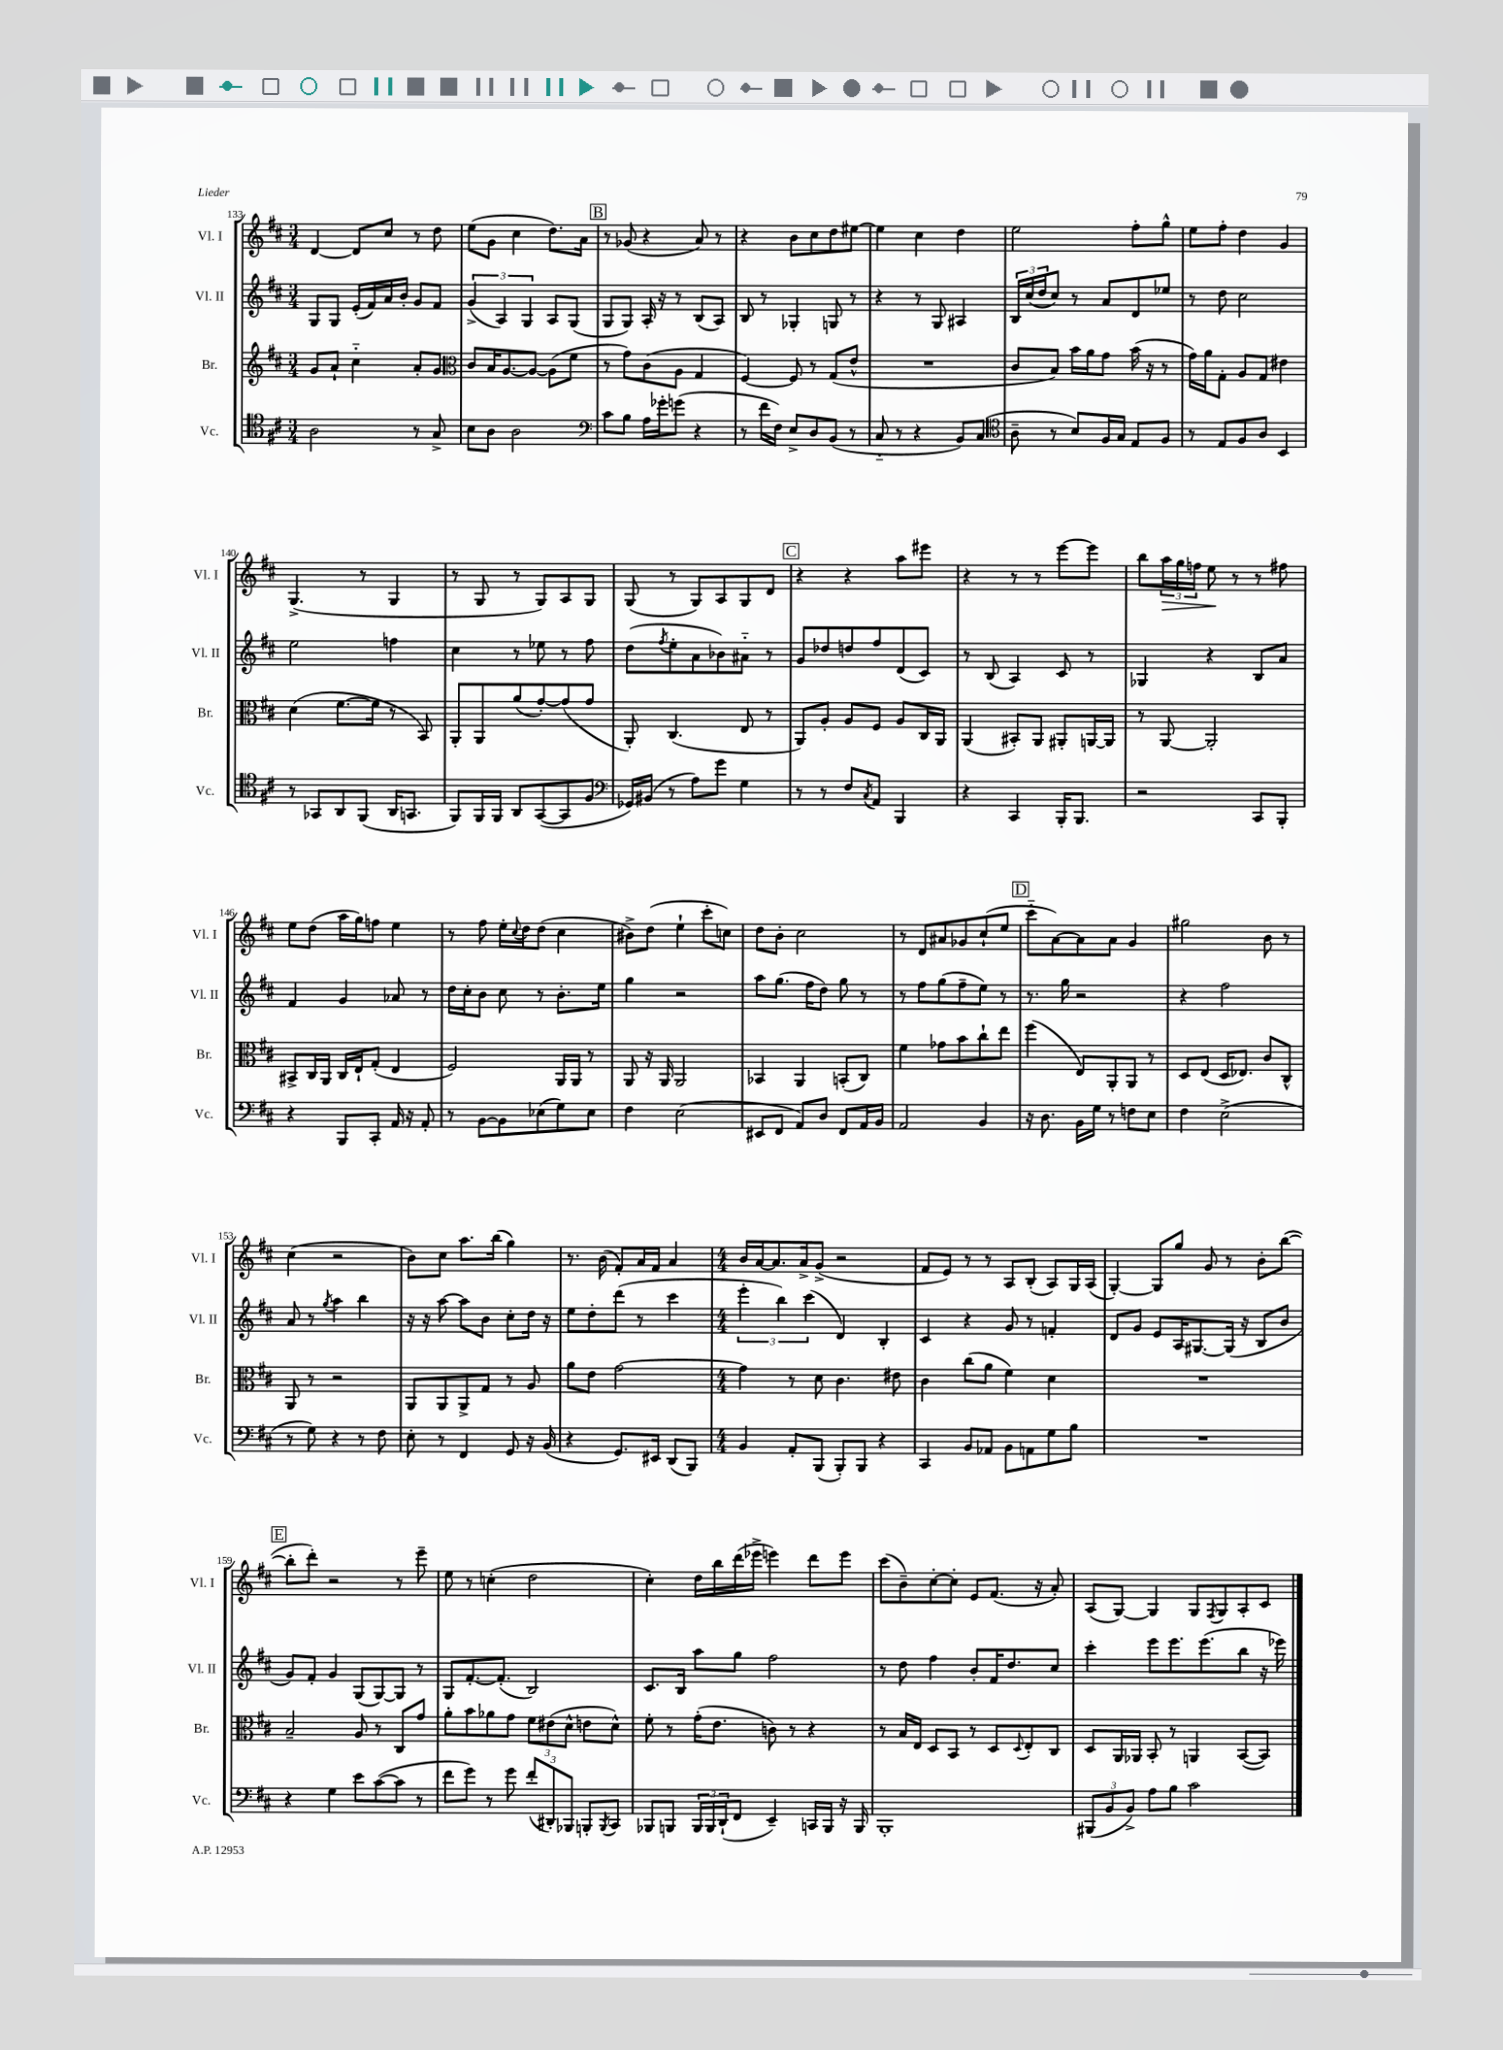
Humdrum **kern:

**kern	**kern	**kern	**kern	**dynam
*part4	*part3	*part2	*part1	*part1
*staff4	*staff3	*staff2	*staff1	*staff1
*I"Vc.	*I"Br.	*I"Vl. II	*I"Vl. I	*
*I'Vc.	*I'Br.	*I'Vl. II	*I'Vl. I	*
*clefC4	*clefG2	*clefG2	*clefG2	*
*k[f#c#]	*k[f#c#]	*k[f#c#]	*k[f#c#]	*
*M3/4	*M3/4	*M3/4	*M3/4	*
=133	=133	=133	=133	=133
2A\	8g/L	8G/L	[4d/	.
.	8a`/J	8G/J	.	.
.	4cc#\	(16e'/LL	8d/L]	.
.	.	16f#/)	.	.
.	.	16a/	8cc#/J	.
.	.	16b'/JJ	.	.
8r	8a'/L	8g/L	8r	.
8G^/	8g/J	8f#/J	8dd\	.
=134	=134	=134	=134	=134
*	*clefC3	*	*	*
8B\L	8c#/L	(6g^/	(8ee\L	.
8A\J	16B/K	.	8g\J	.
.	.	6A/)	.	.
.	[8.A/	.	.	.
2A\	.	.	4cc#\	.
.	.	6G/	.	.
.	8A/J_	.	.	.
.	(8A\L]	8A/L	8.dd\L)	.
.	8f#\J	(8G/J	.	.
.	.	.	16a\Jk	.
!!LO:REH:place=s1:t=B
=135	=135	=135	=135	=135
*clefF4	*	*	*	*
8c#\L	8r	8G/L	8r	.
8B\J	8g\L)	8G/J)	(8g-X/	.
16A\LL	(8c#\	16A'/	4r	.
16g-X'\J	.	16r	.	.
(8gn\J	8A\J	8r	.	.
4r	4G/	(8B/L	8a/)	.
.	.	8A/J)	8r	.
=136	=136	=136	=136	=136
8r	[4F#/)	8B/	4r	.
16f#\LL	.	8r	.	.
16F#\JJ)	.	.	.	.
8E^/L	8F#/]	4G-X'/	8b\L	.
8D/	8r	.	8cc#\	.
(8BB/J	(8G/L	8Gn/	8dd\	.
8r	8e^^/J	8r	[8ee#X\J	.
=137	=137	=137	=137	=137
8C#/	2.r	4r	4ee#\]	.
8r	.	.	.	.
4r	.	8r	4cc#\	.
.	.	8G/	.	.
8BB/L)	.	4A#X/	4dd\	.
(8C#/J	.	.	.	.
=138	=138	=138	=138	=138
*clefC4	*	*	*	*
8A~\	8c#/L	24B/LL	2ee\	.
.	.	(24cc#/	.	.
.	.	24dd/J	.	.
8r	8B/J)	8cc#/J)	.	.
8B/L)	16b\LL	8r	.	.
.	16a\J	.	.	.
16F#/L	8g\J	8a/L	.	.
16G/JJ	.	.	.	.
8E/L	(16b\	8d/	8ff#'\L	.
.	16r	.	.	.
8F#/J	8r	8ee-X/J	8gg^^\J	.
=139	=139	=139	=139	=139
8r	16g\LL)	8r	8ee\L	.
.	16a\J	.	.	.
8E/L	8G'\J	8dd\	8ff#'\J	.
8F#/	8A/L	2cc#\	4dd\	.
8A/J	8G/J	.	.	.
4BB/	4e#X\	.	4g/	.
!!LO:LB:g=z
=140	=140	=140	=140	=140
8r	(4d\	2ee\	(4.G^/	.
8GG-X/L	.	.	.	.
8AA/	[8.f#\L	.	.	.
(8FF#/J	.	.	8r	.
.	16f#\Jk]	.	.	.
16AA/KL	8r	4ffn\	4G/	.
8.GGn/J	.	.	.	.
.	8BB/)	.	.	.
=141	=141	=141	=141	=141
8FF#/L)	8AA'/L	4cc#\	8r	.
16FF#/L	8AA/	.	8G/	.
16FF#/JJ	.	.	.	.
8AA/L	(8a/	8r	8r	.
([8GG/	[8g'/)	8ee-X\	8G/L)	.
8GG/]	(8g/]	8r	8A/	.
8F#/J	8g/J	8ff#\	8G/J	.
=142	=142	=142	=142	=142
*clefF4	*	*	*	*
16GG-X/LL)	8AA'/)	(8dd\L	(8G/	.
(16BB#X/JJ	.	.	.	.
.	.	8qff#/	.	.
8r	(4.C#/	8ee'\	8r	.
8A\L)	.	8a\	8G/L)	.
8g\J	.	8b-X\)	8A/	.
4G\	8E/	8a#X\J	8G/	.
.	8r	8r	8d/J	.
!!LO:REH:place=s1:t=C
=143	=143	=143	=143	=143
8r	8AA/L)	8g/L	4r	.
8r	8A'/J	8dd-X/	.	.
8F#/L	8A/L	8ddn/	4r	.
8qC#/	.	.	.	.
8AA/J	8F#/J	8ff#/	.	.
4BBB/	8A/L	(8d/	8aa\L	.
.	16C#/L	8c#/J)	8eee#X\J	.
.	16AA/JJ	.	.	.
=144	=144	=144	=144	=144
4r	(4AA/	8r	4r	.
.	.	(8B/	.	.
4CC#/	8BB#X'/L)	4A/)	8r	.
.	8AA/J	.	8r	.
16BBB'/KL	8AA#X'/L	8c#/	[8eee\L	.
8.BBB/J	.	.	.	.
.	[16AAn/L	8r	8eee\J]	.
.	16AA/JJ]	.	.	.
=145	=145	=145	=145	=145
2r	8r	4G-X/	8bb\L	.
!	!	!	!	!LO:HP:b
.	[8AA/	.	24aa\L	>
.	.	.	24gg\	.
.	.	.	24ffn\JJ	.
.	2AA'/]	4r	8ee\	.
.	.	.	8r	]
8CC#/L	.	8B/L	8r	.
8BBB'/J	.	8a/J	8ff#X\	.
!!LO:LB:g=z
=146	=146	=146	=146	=146
4r	8BB#X^/L	4f#/	8ee\L	.
.	16C#/L	.	(8dd\J	.
.	16AA/JJ	.	.	.
8BBB/L	16C#/LL	4g/	16aa\LL	.
.	16E`/J	.	16gg\J)	.
8CC#'/J	(8G'/J	.	8ffn\J	.
16AA/	4E/	8a-X/	4ee\	.
16r	.	.	.	.
8AA'/	.	8r	.	.
=147	=147	=147	=147	=147
8r	2F#/)	16dd\LL	8r	.
.	.	16cc#'\J	.	.
[8BB\L	.	8b\J	8ff#\	.
8BB\]	.	8cc#\	16ee'\LL	.
.	.	.	8qqcc#/	.
.	.	.	16dd\J	.
(8E-X\	.	8r	(8dd\J	.
8G\)	16AA/LL	8.b'\L	4cc#\	.
.	16AA/JJ	.	.	.
8E-\J	8r	.	.	.
.	.	16ee\Jk	.	.
=148	=148	=148	=148	=148
4F#\	8AA/	4gg\	8b#X^\L)	.
.	16r	.	(8dd\J	.
.	16AA/	.	.	.
(2E\	2AA/	2r	4ee`\	.
.	.	.	8ccc#'\L	.
.	.	.	8ccn\J)	.
=149	=149	=149	=149	=149
8EE#X/L	4BB-X/	8aa\L	8dd\L	.
8FF#/J	.	(8.gg\J	8b'\J	.
8AA/L)	4AA/	.	2cc#\	.
.	.	16ff#\KL	.	.
8D/J	.	8dd\J)	.	.
8FF#/L	(8BBn'/L	8gg\	.	.
16AA/L	8C#/J)	8r	.	.
16BB/JJ	.	.	.	.
=150	=150	=150	=150	=150
2AA/	4f#\	8r	8r	.
.	.	8ff#\L	8d/L	.
.	8g-X\L	(8gg\	8a#X/	.
.	8b\	8ff#~\	8g-X/	.
4BB/	8cc#`\	8ee\J)	(8cc#`/	.
.	8ee\J	8r	8ee/J	.
!!LO:REH:place=s1:t=D
=151	=151	=151	=151	=151
16r	(4ff#\	8.r	8ccc#\L	.
8.D\	.	.	.	.
.	.	.	[8a\)	.
.	.	16gg\	.	.
16BB\LL	8E/L)	2r	8a\]	.
16G\JJ	.	.	.	.
8r	8AA'/	.	8a\J	.
8Fn\L	8AA/J	.	4g/	.
8E\J	8r	.	.	.
=152	=152	=152	=152	=152
4F#\	8D/L	4r	2gg#X\	.
.	(8E/J	.	.	.
(2E^\	16D/KL	2ff#\	.	.
.	8.E-X/J)	.	.	.
.	8c#/L	.	8b\	.
.	8C#^^/J	.	8r	.
!!LO:LB:g=z
=153	=153	=153	=153	=153
8r	8AA/	8a/	(4cc#\	.
8G\)	8r	8r	.	.
.	.	8qgg/	.	.
4r	2r	4aa\	2r	.
8r	.	4bb\	.	.
8F#\	.	.	.	.
=154	=154	=154	=154	=154
8E'\	8AA/L	16r	8b\L)	.
.	.	16r	.	.
8r	8AA/	[8aa\	8cc#\J	.
4FF#/	8AA^/	8aa\L]	8.aa\L	.
.	8G/J	8b\J	.	.
.	.	.	(16bb\Jk	.
8GG/	8r	8cc#'\L	4gg\)	.
16r	8A/	16dd\Jk	.	.
(16BB/	.	16r	.	.
=155	=155	=155	=155	=155
4r	8a\L	8ee\L	8.r	.
.	8e\J	8dd'\	.	.
.	.	.	(16b\	.
8.GG/L)	[2g\	(8ddd\J	8f#'/L)	.
.	.	8r	16a/L	.
16EE#X/Jk	.	.	16f#/JJ	.
(8DD/L	.	4ccc#\	4a/	.
8BBB/J)	.	.	.	.
=156	=156	=156	=156	=156
*M4/4	*M4/4	*M4/4	*M4/4	*
4BB/	4g\]	6eee'\	16b/LL	.
.	.	.	[16a/J	.
.	.	.	8.a/]	.
.	.	6bb\)	.	.
8AA'/L	8r	.	.	.
.	.	.	16a^/k	.
.	.	(6ccc#\	.	.
(8BBB/J	8d\	.	(8g^/J	.
8BBB'/L)	4.c#\	4d/)	2r	.
8BBB/J	.	.	.	.
4r	.	4B'/	.	.
.	8e#X\	.	.	.
=157	=157	=157	=157	=157
4CC#/	4c#\	4c#/	8f#/L	.
.	.	.	8e/J)	.
8BB/L	(8cc#\L	4r	8r	.
8AA-X/J	8a\J	.	8r	.
8BB\L	4f#\)	8g/	8A/L	.
8AAn\	.	8r	(8B'/J	.
8G\	4d\	4fn'/	8A/L)	.
8B\J	.	.	16G/L	.
.	.	.	(16A/JJ	.
=158	=158	=158	=158	=158
1r	1r	8d/L	[4G'/)	.
.	.	8g/J	.	.
.	.	8e/L	8G/L]	.
.	.	16A/K	8gg/J	.
.	.	[8.G#X/	.	.
.	.	.	8g/	.
.	.	(16G#/Jk]	8r	.
.	.	16r	.	.
.	.	8B/L	8b'\L	.
.	.	8b/J	([8bb\J	.
!!LO:LB:g=z
!!LO:REH:place=s1:t=E
=159	=159	=159	=159	=159
4r	2B~/	8g/L)	8bb'\L]	.
.	.	8f#'/J	8ddd'\J)	.
4G\	.	4g/	2r	.
8e\L	8A/	(8G/L	.	.
([8c#\	8r	[8G/)	.	.
8c#\J]	8C#/L	8G/J]	8r	.
8r	8g/J	8r	8eee~\	.
=160	=160	=160	=160	=160
8f#\L	8a'\L	8G/L	8ee\	.
8g\J)	8b\	[8.f#'/	8r	.
8r	8a-X\	.	(4ccn'\	.
.	.	(8.f#'/J]	.	.
8g\	8g\J	.	.	.
(12f#'/L	12f#\L	2B/)	2dd\	.
12DD#X'/)	(12e#X\	.	.	.
12BBB-X/J	12d^^\J	.	.	.
8BBBn'/L	8en\L	.	.	.
8qBBB/	.	.	.	.
8CC#/J	8d^^\J)	.	.	.
=161	=161	=161	=161	=161
8BBB-X/L	8f#'\	8.c#/L	4cc#'\)	.
8BBBn/J	8r	.	.	.
.	.	16B/Jk	.	.
24BBB/LL	(16g'\KL	8aa\L	16dd\LL	.
24BBB/	.	.	.	.
.	8.e\J	.	16bb\	.
(24DD`/J	.	.	.	.
8FF#/J	.	8gg\J	(16ddd\	.
.	.	.	16eee-X^\JJ	.
4EE~/)	8cn\)	2ff#\	4eeen\)	.
.	8r	.	.	.
16CCn/LL	4r	.	8ddd\L	.
16BBB/JJ	.	.	.	.
16r	.	.	8eee\J	.
16BBB/	.	.	.	.
=162	=162	=162	=162	=162
1BBB'	8r	8r	(8ccc#\L	.
.	16B/LL	8dd\	8b~\)	.
.	16E/JJ	.	.	.
.	8D/L	4ff#\	[8cc#'\	.
.	8BB/J	.	8cc#'\J]	.
.	8r	8b'/L	8e/L	.
.	8D/L	16f#/K	(8.f#/J	.
.	.	8.dd/	.	.
.	8qqD/	.	.	.
.	8E'/	.	.	.
.	.	.	16r	.
.	8C#/J	8cc#/J	8a'/)	.
=163	=163	=163	=163	=163
(12BBB#X/L	8D/L	4ccc#'\	(8A/L	.
12BB/	.	.	.	.
.	16AA/L	.	[8G/J)	.
12BB^/J)	.	.	.	.
.	16AA-X/JJ	.	.	.
8A\L	8BB'/	8eee\L	4G/]	.
8B\J	8r	8.eee\	.	.
2c#\	4AAn/	.	8G/L	.
.	.	(8.eee\	.	.
.	.	.	8qF#/	.
.	.	.	8G/	.
.	([8BB/L	8bb\J	8A'/	.
.	8BB/J])	16r	8c#/J	.
.	.	16eee-X\)	.	.
==	==	==	==	==
*-	*-	*-	*-	*-
